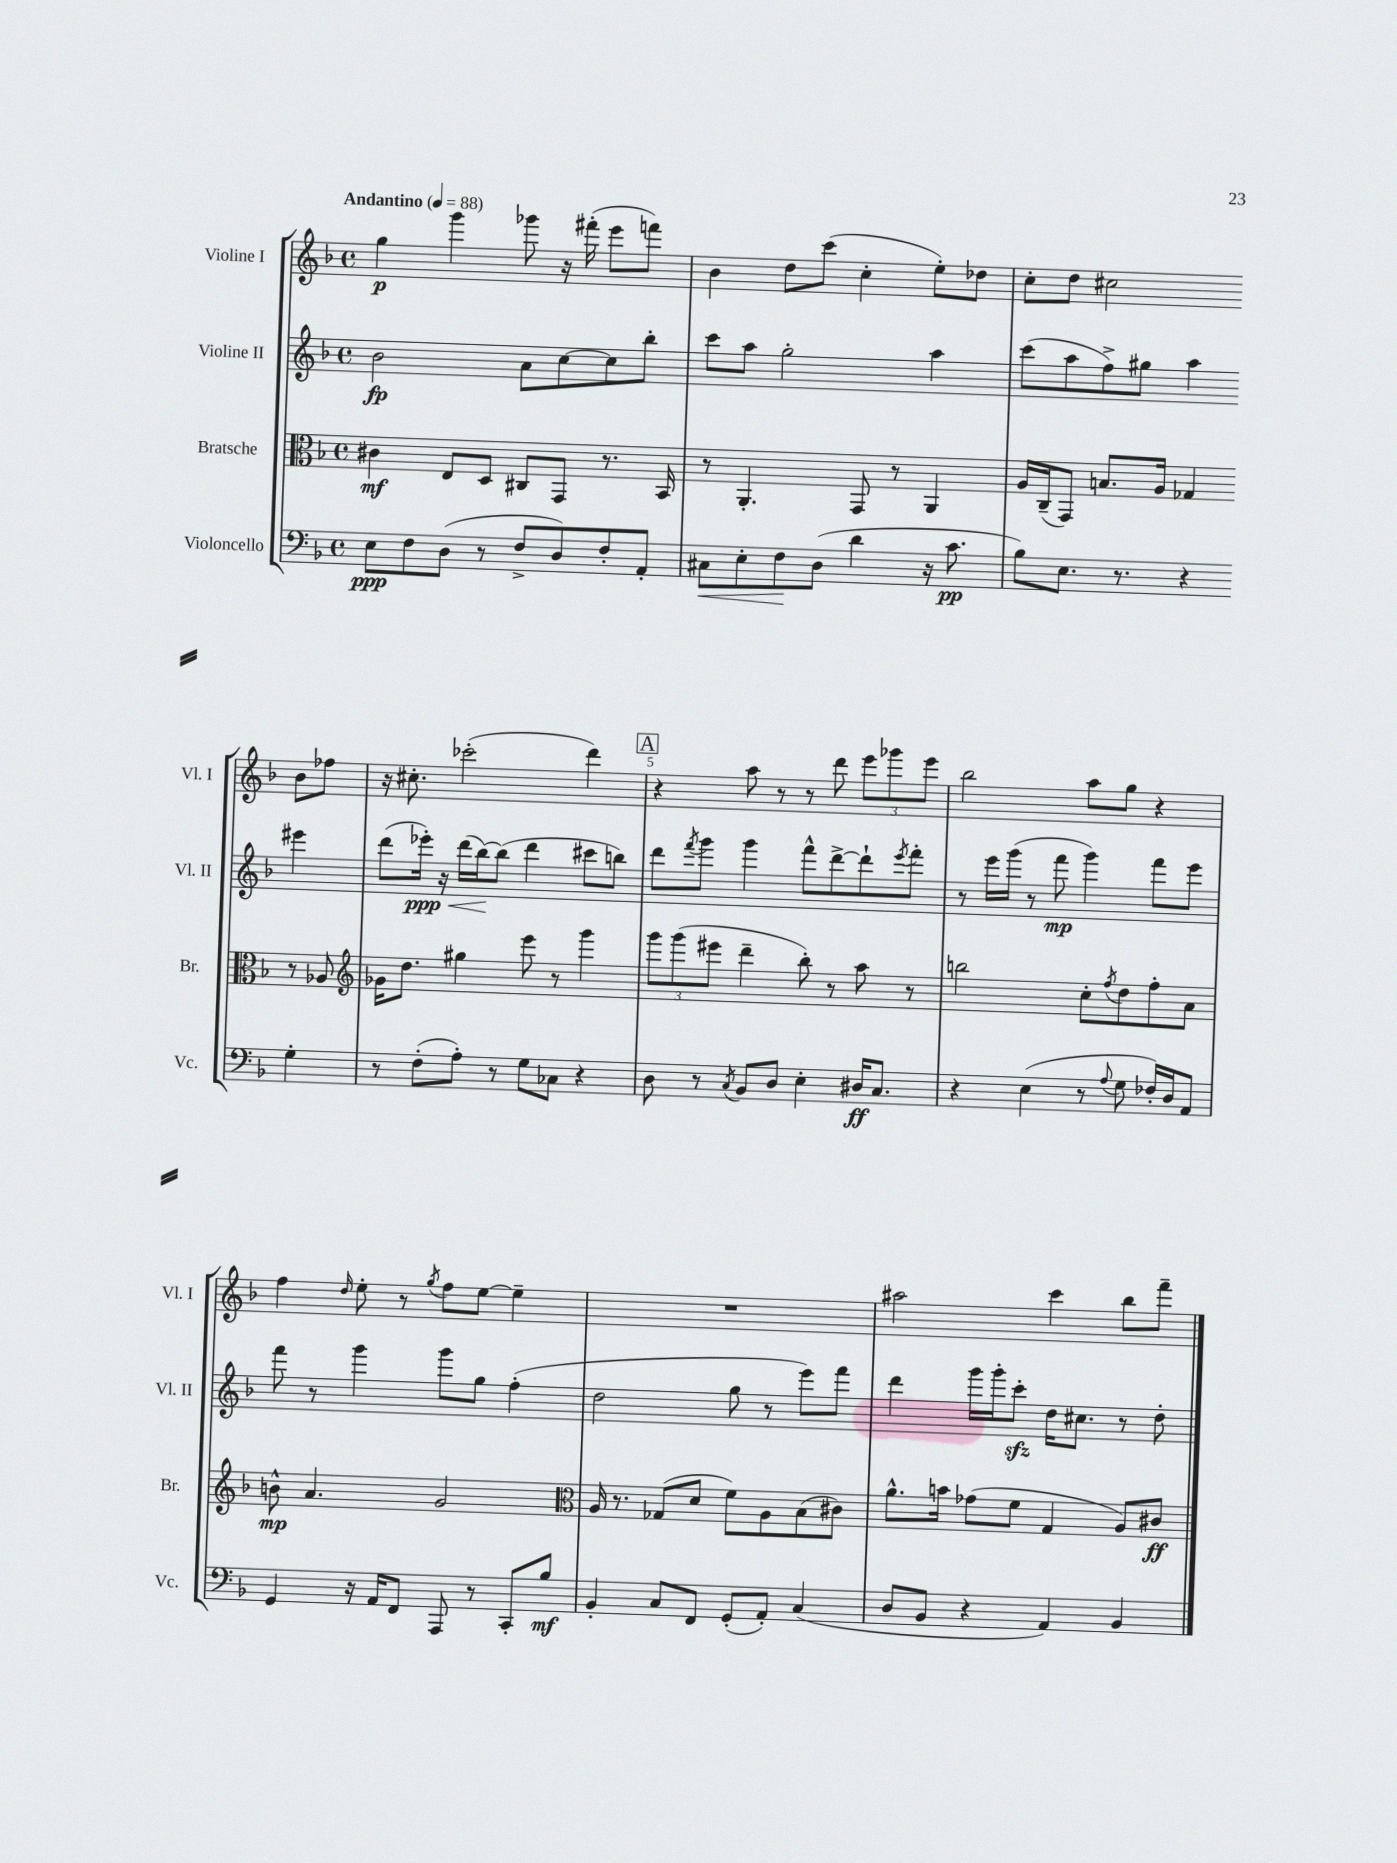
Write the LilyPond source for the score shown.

<<
\new StaffGroup <<
\new Staff = "s0" \with { instrumentName = "Violine I" shortInstrumentName = "Vl. I" } {
    \clef treble \key f \major \defaultTimeSignature \time 4/4 \tempo "Andantino" 4 = 88
    g''4\p g'''4 ges'''8 r16 fis'''16-.( e'''8 f'''8) |
    bes'4 d''8 c'''8( c''4-. e''8-.) des''8 |
    c''8-. d''8 cis''2 bes'8 fes''8 |
    r16 cis''8.-. ces'''2-.( d'''4) |
    \mark \markup { \box "A" } r4 a''8 r8 r8 d'''8 \tuplet 3/2 { e'''8 ges'''8 e'''8 } |
    bes''2 a''8 g''8 r4 |
    f''4 \grace { d''16 } e''8-. r8 \acciaccatura { g''8 } f''8 e''8~ e''4-- |
    R1 |
    ais''2 c'''4 bes''8 f'''8-- \bar "|." |
}
\new Staff = "s1" \with { instrumentName = "Violine II" shortInstrumentName = "Vl. II" } {
    \clef treble \key f \major \defaultTimeSignature \time 4/4
    bes'2\fp a'8 c''8~ c''8 bes''8-. |
    c'''8 a''8 g''2-. a''4 |
    c'''8( a''8 f''8->) gis''8 a''4 eis'''4 |
    d'''8( ees'''16-.\ppp\<) r16 d'''16( bes''16~\!) bes''8( d'''4 cis'''8 b''8) |
    \mark \markup { \box "A" } d'''8 \acciaccatura { f'''8 } g'''8 g'''4 f'''8-^ d'''8~-> d'''8-! \acciaccatura { e'''8 } f'''8-. |
    r8 e'''16 g'''16( r8 f'''8\mp g'''4) f'''8 e'''8 |
    f'''8 r8 g'''4 g'''8 g''8 f''4-.( |
    d''2 g''8 r8 e'''8) f'''8 |
    d'''4 g'''16 g'''16-. c'''8-.\sfz d''16 cis''8. r8 d''8-. \bar "|." |
}
\new Staff = "s2" \with { instrumentName = "Bratsche" shortInstrumentName = "Br." } {
    \clef alto \key f \major \defaultTimeSignature \time 4/4
    cis'4\mf e8 d8 cis8 g,8 r8. bes,16 |
    r8 a,4.-. g,8 r8 a,4 |
    a16 c16--( g,8) b8. a16 ges4 r8 aes8 |
    \clef treble ges'16 d''8. gis''4 e'''8 r8 g'''4 |
    \mark \markup { \box "A" } \tuplet 3/2 { g'''8 g'''8( eis'''8 } d'''4-- bes''8-.) r8 a''8 r8 |
    b''2 c''8-. \acciaccatura { f''8 } d''8 f''8-. a'8 |
    b'8-^\mp a'4. g'2 |
    \clef alto a16 r8. ges8( d'8 f'8) a8 bes8( cis'8) |
    a'8.-^ b'16 ges'8( f'8 g4 a8) cis'8\ff \bar "|." |
}
\new Staff = "s3" \with { instrumentName = "Violoncello" shortInstrumentName = "Vc." } {
    \clef bass \key f \major \defaultTimeSignature \time 4/4
    e8\ppp f8 d8( r8 f8-> d8) f8-. a,8-. |
    cis8\< e8-. f8\! d8( d'4 r16 c'8.\pp |
    bes8) e8. r8. r4 g4-. |
    r8 f8-.( a8-.) r8 g8 ces8 r4 |
    \mark \markup { \box "A" } d8 r8 \acciaccatura { c8 } bes,8 d8 e4-. dis16\ff c8. |
    r4 e4( r8 \appoggiatura { a8 } g8 fes16-.) d16 a,8 |
    g,4 r16 a,16 f,8 a,,8 r8 c,8-. bes8\mf |
    bes,4-. c8 f,8 g,8-.( a,8-.) c4( |
    d8 bes,8 r4 a,4) bes,4 \bar "|." |
}
>>
>>
\layout { \context { \Score \override BarNumber.break-visibility = ##(#f #t #t) barNumberVisibility = #(every-nth-bar-number-visible 5) } }
